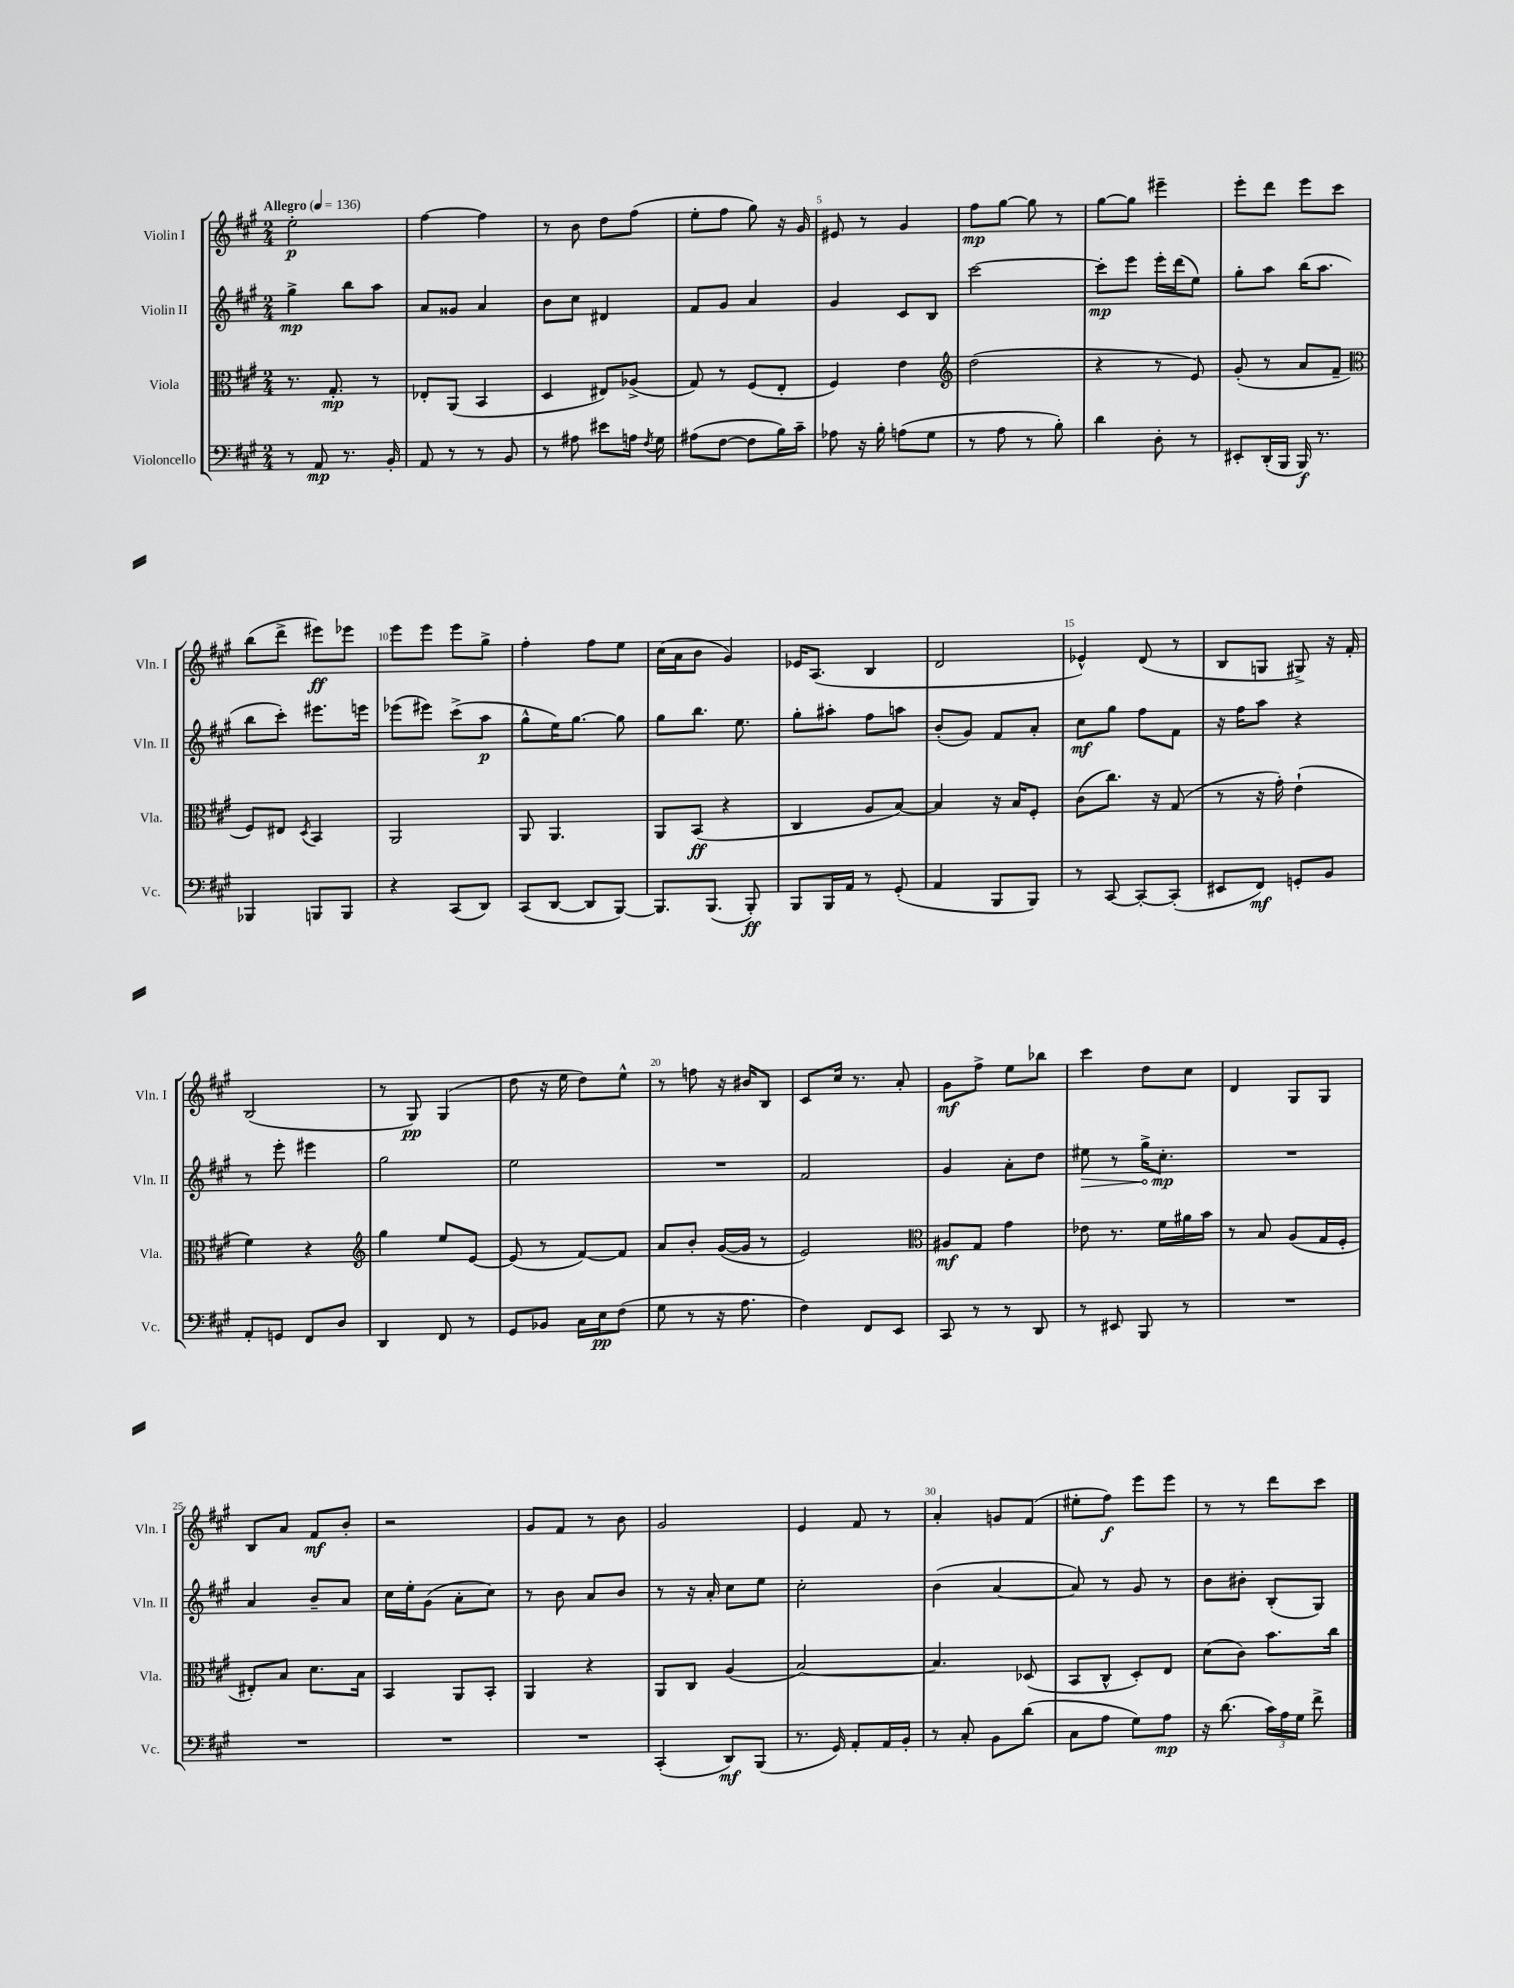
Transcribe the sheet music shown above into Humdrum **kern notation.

**kern	**kern	**kern	**kern
*staff4	*staff3	*staff2	*staff1
*clefF4	*clefC3	*clefG2	*clefG2
*k[f#c#g#]	*k[f#c#g#]	*k[f#c#g#]	*k[f#c#g#]
*M2/4	*M2/4	*M2/4	*M2/4
*MM136	*MM136	*MM136	*MM136
8r	8.r	4gg#^\	2ee'\
8AA/	.	.	.
.	8.G#'/	.	.
8.r	.	8bb\L	.
.	8r	8aa\J	.
16BB'/	.	.	.
=	=	=	=
8AA/	8E-'/L	8a/L	[4ff#\
8r	(8AA/J	8g##/J	.
8r	4BB/	4a/	4ff#\]
8BB/	.	.	.
=	=	=	=
8r	4D/	8b\L	8r
8A#\	.	8cc#\J	8b\
8e#\L	8E#/L)	4d#/	8dd\L
16A\Jk	(8A-^/J	.	(8ff#\J
8qF#/	.	.	.
16G#\	.	.	.
=	=	=	=
(8A#\L	8G#/)	8f#/L	8ee'\L
[8F#\J	8r	8g#/J	8ff#\J
8F#\]L	(8F#/L	4a/	8gg#\)
16B\L)	8E'/J	.	16r
16c#~\JJ	.	.	16g#/
=	=	=	=
8A-\	4F#/)	4g#/	8e#/
16r	.	.	8r
16B'\	.	.	.
(8A\L	4e\	8c#/L	4g#/
8G#\J	.	8B/J	.
=	=	=	=
*	*clefG2	*	*
8r	(2dd\	[2ccc#\	8ff#\L
8A\	.	.	[8gg#\J
8r	.	.	8gg#\]
8B'\)	.	.	8r
=	=	=	=
4d\	4r	8ccc#'\]L	[8gg#\L
.	.	8eee\J	8gg#\]J
8D'\	8r	16eee'\LL	4eee#~\
.	.	(16ddd\J	.
8r	8e/)	8ee\J)	.
=	=	=	=
8EE#'/L	(8g#'/	8gg#'\L	8eee'\L
(16DD'/L	8r	8aa\J	8ddd\J
16BBB/JJ	.	.	.
16BBB/)	8a/L	(16bb\LK	8eee\L
8.r	.	8.aa\J	.
.	8f#~/J	.	8ccc#\J
=	=	=	=
*	*clefC3	*	*
4BBB-/	8F#/L)	8bb\L	(8bb\L
.	8E#/J	8ccc#'\J)	8ddd^\J
.	8qD/	.	.
8BBB/L	4BB/	8.eee#\L	8eee#\L)
8BBB/J	.	.	8eee-\J
.	.	16eee\Jk	.
=	=	=	=
4r	2AA/	(8eee-\L	8eee\L
.	.	8eee#\J)	8eee\J
(8CC#/L	.	(8ccc#^\L	8eee\L
8DD/J)	.	8aa\J	8gg#^\J
=	=	=	=
(8CC#/L	8AA/	8gg#^^\L	4ff#'\
[8DD/J	4.AA/	16ee\K)	.
.	.	[8.gg#\J	.
8DD/]L	.	.	8ff#\L
[8BBB/J)	.	8gg#\]	8ee\J
=	=	=	=
8.BBB/]L	8AA/L	8gg#\L	(16cc#\LL
.	.	.	16a\J
.	(8BB/J	8.bb\J	8b\J
(8.BBB/J	.	.	.
.	4r	.	4g#/)
.	.	8.ee\	.
8BBB'/)	.	.	.
=	=	=	=
8BBB/L	4C#/	8gg#'\L	16e-/LK
.	.	.	(8.A/J
16BBB/L	.	8aa#'\J	.
16AA/JJ	.	.	.
8r	8A/L	8ff#\L	4B/
(8GG#'/	[8B/J)	8aa\J	.
=	=	=	=
4AA/	4B/]	(8b'/L	2d/
.	.	8g#/J)	.
8BBB/L	16r	8f#/L	.
.	16B/LK	.	.
8BBB/J)	8F#'/J	8a'/J	.
=	=	=	=
8r	(8c#\L	8cc#\L	4e-^^/)
[8CC#/	8.cc#\J)	8gg#\J	.
8CC#'/_L	.	8ff#\L	(8d/
.	16r	.	.
(8CC#'/]J	(8G#/	8f#\J	8r
=	=	=	=
8EE#/L	8r	16r	8B/L
.	.	16ff#\LK	.
8FF#/J)	16r	8aa\J	8G/J
.	16g#'\)	.	.
8GG'/L	(4e`\	4r	8G#^/)
8BB/J	.	.	16r
.	.	.	16f#'/
=	=	=	=
8AA'/L	4f#\)	8r	(2B/
8GG/J	.	8eee'\	.
8FF#/L	4r	4eee#\	.
8D/J	.	.	.
=	=	=	=
*	*clefG2	*	*
4DD/	4gg#\	2gg#\	8r
.	.	.	8G#/)
8FF#/	8ee/L	.	(4G#/
8r	[8e/J	.	.
=	=	=	=
8GG#/L	(8e/]	2ee\	8dd\
8BB-/J	8r	.	16r
.	.	.	16ee\
16C#\LL	[8f#/L)	.	8dd\L)
16E\J	.	.	.
(8F#\J	8f#/]J	.	8ee^^\J
=	=	=	=
8G#\	8a/L	2r	8r
8r	8b'/J	.	8ff\
16r	([16g#/LL	.	16r
8.A\	16g#/]JJ	.	16b#/LK
.	8r	.	8B/J
=	=	=	=
4F#\)	2e/)	2f#/	8c#/L
.	.	.	16cc#/Jk
.	.	.	8.r
8FF#/L	.	.	.
8EE/J	.	.	8a'/
=	=	=	=
*	*clefC3	*	*
8CC#/	8A#/L	4g#/	8g#\L
8r	8G#/J	.	8ff#^\J
8r	4g#\	8a'\L	8ee\L
8DD/	.	8dd\J	8bb-\J
=	=	=	=
8r	8e-\	8ee#\	4ccc#\
8EE#/	8.r	8r	.
8BBB/	.	16gg#^\LK	8dd\L
.	16f#\LL	8.cc#'\J	.
8r	16a#\	.	8cc#\J
.	16b\JJ	.	.
=	=	=	=
2r	8r	2r	4d/
.	8B/	.	.
.	(8A/L	.	8G#/L
.	16G#/L	.	8G#/J
.	16F#'/JJ	.	.
=	=	=	=
2r	8E#'/L)	4a/	8B/L
.	8B/J	.	8a/J
.	8.d\L	8b~/L	8f#/L
.	.	8a/J	8b'/J
.	16B\Jk	.	.
=	=	=	=
2r	4BB/	16cc#\LL	2r
.	.	16ee'\J	.
.	.	(8g#\J	.
.	8AA/L	8a'\L	.
.	8BB'/J	8cc#\J)	.
=	=	=	=
2r	4AA/	8r	8g#/L
.	.	8b\	8f#/J
.	4r	8a/L	8r
.	.	8b/J	8b\
=	=	=	=
(4CC#'/	8AA/L	8r	2g#/
.	8C#/J	16r	.
.	.	16a'/	.
8DD/L)	(4A/	8cc#\L	.
(8BBB/J	.	8ee\J	.
=	=	=	=
8.r	[2B/)	2cc#'\	4e/
16GG#/)	.	.	.
8AA'/L	.	.	8f#/
16AA/L	.	.	8r
16BB'/JJ	.	.	.
=	=	=	=
8r	4.B/]	(4b\	4a'/
8C#'/	.	.	.
8BB\L	.	[4a/	8g/L
(8d\J	(8D-/	.	(8f#/J
=	=	=	=
8C#\L	8BB/L	8a/])	8ee#'\L
8A\J	8C#^^/J	8r	8ff#\J)
8G#\L)	8D'/L)	8g#/	8eee\L
8A\J	8E/J	8r	8eee\J
=	=	=	=
16r	(8d\L	8b\L	8r
(8.d\	.	.	.
.	8c#\J)	8b#'\J	8r
24c#\LL)	8.b\L	(8B'/L	8ddd\L
24A\	.	.	.
24G#\JJ	.	.	.
8f#^\	.	8G#/J)	8ccc#\J
.	16cc#\Jk	.	.
==	==	==	==
*-	*-	*-	*-
